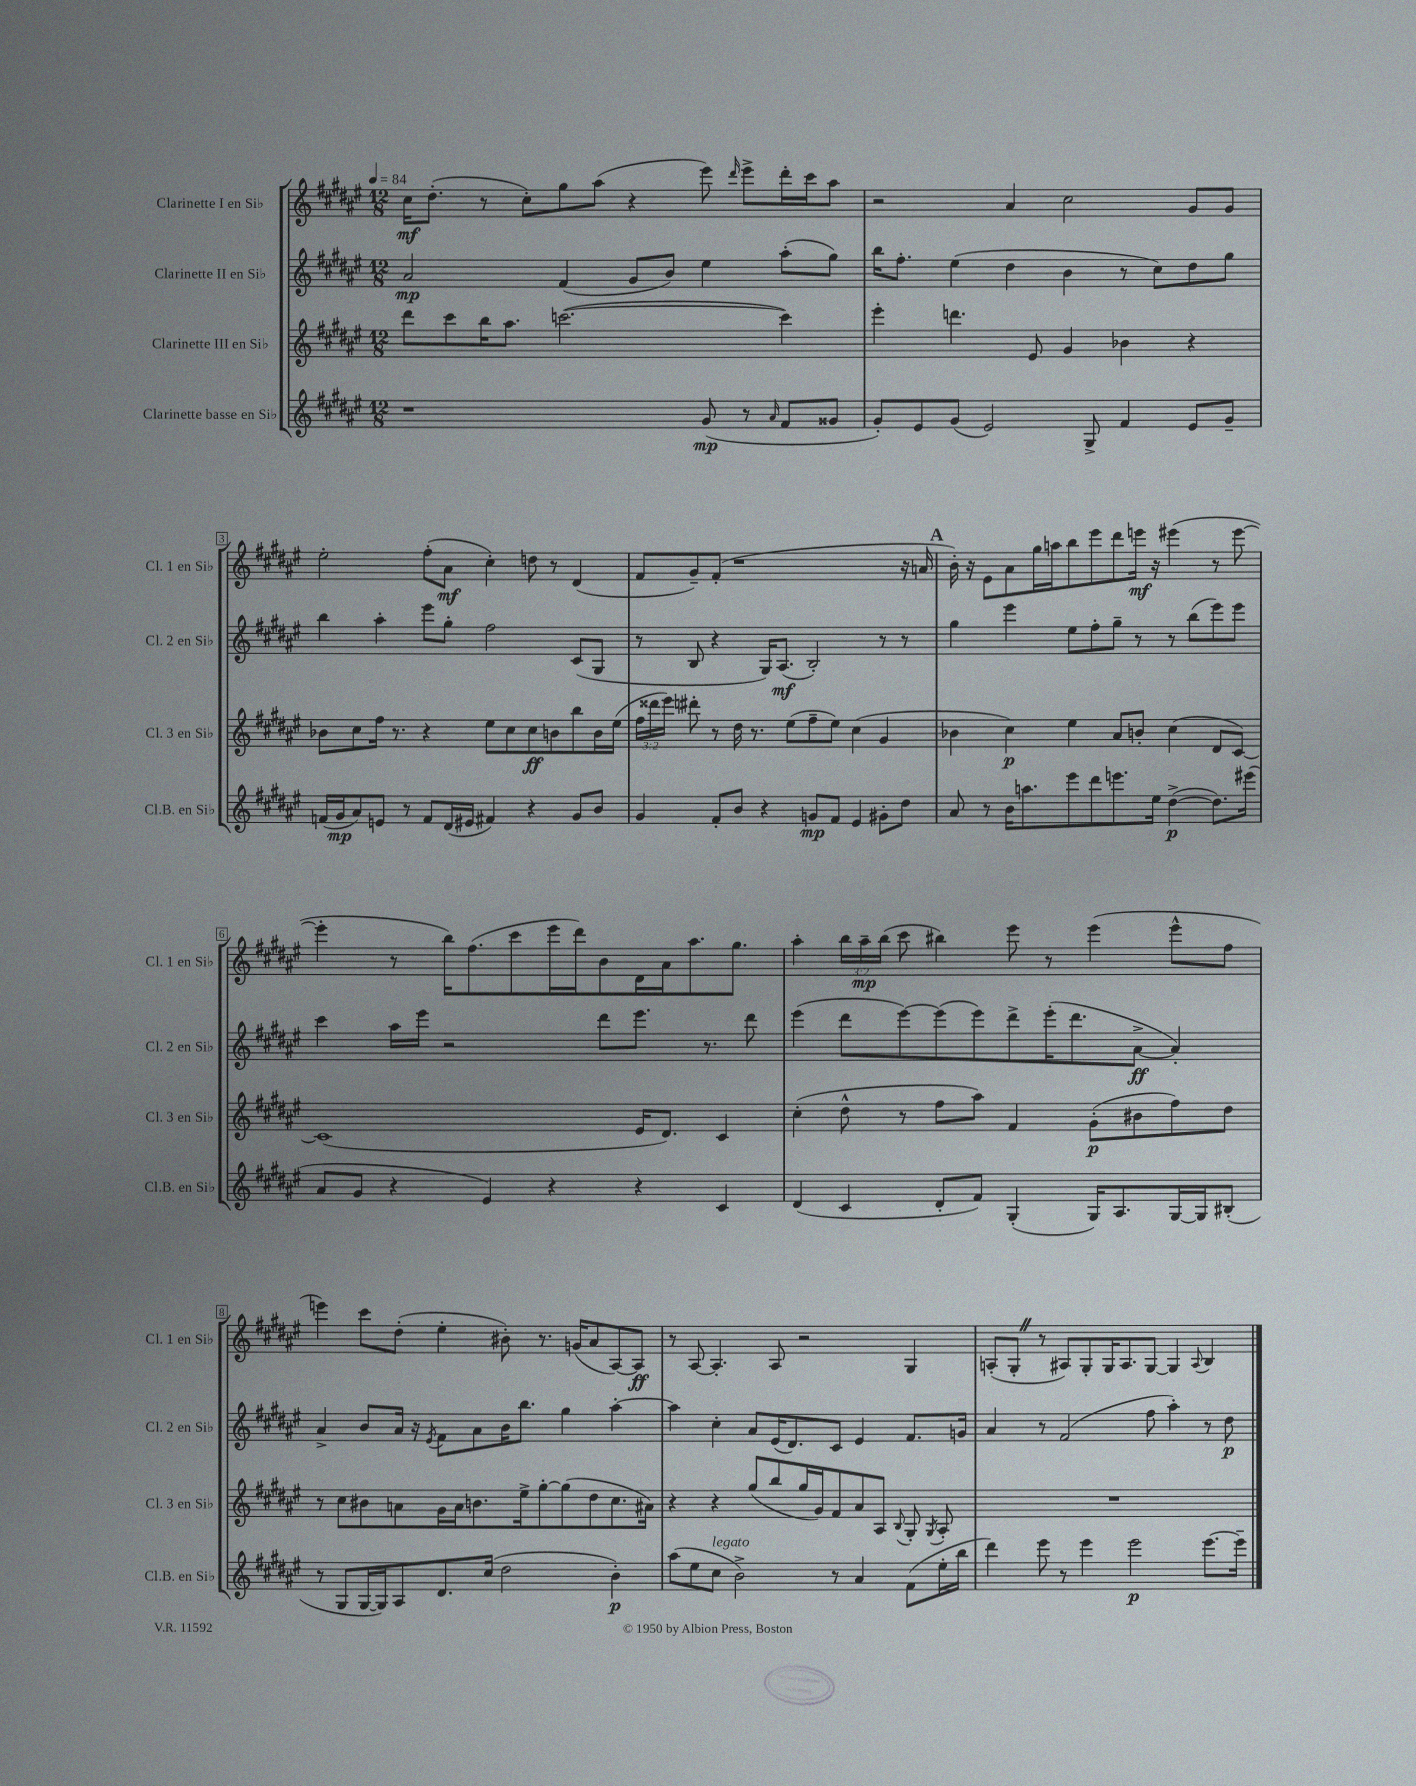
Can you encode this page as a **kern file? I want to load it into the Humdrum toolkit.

**kern	**kern	**kern	**kern
*staff4	*staff3	*staff2	*staff1
*clefG2	*clefG2	*clefG2	*clefG2
*k[f#c#g#d#a#e#]	*k[f#c#g#d#a#e#]	*k[f#c#g#d#a#e#]	*k[f#c#g#d#a#e#]
*M12/8	*M12/8	*M12/8	*M12/8
*MM84	*MM84	*MM84	*MM84
1r	8ddd#	2a#	16cc#
.	.	.	(8.dd#'
.	8ccc#	.	.
.	16bb	.	8r
.	8.aa#	.	.
.	.	.	8cc#')
.	([2.ccc	(4f#	8gg#
.	.	.	(8aa#
.	.	8g#	4r
.	.	8b)	.
(8g#	.	4ee#	8eee#)
.	.	.	16qqddd#
8r	.	.	8eee#^
16qqa#	.	.	.
8f#	4ccc])	(8aa#'	16ddd#'
.	.	.	16ccc#
8g##	.	8gg#)	8aa#
=	=	=	=
8g#')	4eee#'	16bb	2r
.	.	8.ff#'	.
8e#	.	.	.
(8g#	4.ddd	(4ee#	.
2e#)	.	.	.
.	.	4dd#	4a#
.	8e#	.	.
.	4g#	4b	2cc#
8G#^	.	.	.
4f#	4b-	8r	.
.	.	8cc#)	.
8e#	4r	8dd#	8g#
8g#~	.	8gg#	8g#
=	=	=	=
(16f	8b-	4bb	2ee#'
16g#	.	.	.
8a#)	8cc#	.	.
8e	16ff#	4aa#'	.
.	8.r	.	.
8r	.	.	.
8f	4r	8eee#	(8ff#'
(16d#	.	8gg#'	8a#
16e#	.	.	.
4f#)	8ee#	2ff#	4cc#')
.	8cc#	.	.
4r	8cc#	.	8dd
.	8b	.	8r
8g#	8bb	(8c#	(4d#
8b	16b	8G#	.
.	(16ee#	.	.
=	=	=	=
4g#	24ff#	8r	8f#
.	24ddd##	.	.
.	24eee#)	.	.
.	8ddd#'	8B	8g#~)
8f#'	8r	4r	(8f#'
8b	16dd#	.	1r
.	8.r	.	.
4r	.	16G#)	.
.	.	(8.A#	.
.	(8ee#	.	.
8g	8ff#~	2B')	.
8f#	8ee#)	.	.
4e#	(4cc#	.	.
8g#'	4g#	8r	.
8dd#	.	8r	16r
.	.	.	16a
=	=	=	=
8a#	4b-	4gg#	16b')
.	.	.	16r
8r	.	.	8e#
16b	4cc#)	4eee#	8a#
8.aa	.	.	.
.	.	.	16gg#
.	.	.	16aa
8eee#	4ee#	8ee#	8bb
8ddd#	.	8ff#'	8eee#
8.eee	8a#	8gg#~	8ddd#
.	8b'	8r	16eee
16ee#	.	.	16r
([4dd#^	(4cc#	8r	(4eee#
.	.	(8bb	.
8.dd#])	8d#	8eee#)	8r
.	[8c#)	8eee#	[8eee#
(16eee#	.	.	.
=	=	=	=
8a#	(1c#]	4ccc#	4eee#']
8g#	.	.	.
4r	.	16aa#	8r
.	.	16eee#	.
.	.	2r	16bb)
.	.	.	(8.ff#
4e#)	.	.	.
.	.	.	8ccc#
4r	.	.	16eee#
.	.	.	16ddd#)
.	.	8ddd#	8b
4r	16e#	8.eee#	16d#
.	8.d#)	.	16a#
.	.	.	8.aa#
.	.	8.r	.
4c#	4c#	.	.
.	.	.	8.gg#
.	.	8ddd#	.
=	=	=	=
(4d#	(4cc#'	(4eee#	4aa#'
4c#	8dd#^^	8ddd#	24bb
.	.	.	24aa#~
.	.	.	(24bb
.	8r	[8eee#)	8ccc#
8d#'	8ff#	(8eee#]	4bb#)
8f#)	8aa#)	8eee#)	.
(4G#'	4f#	8ddd#^	8eee#
.	.	(16eee#'	8r
.	.	8.ddd#	.
16G#)	(8g#'	.	(4eee#
8.A#	.	.	.
.	8b#	[8a#^	.
[16G#	8ff#)	4a#'])	8eee#^^
16G#]	.	.	.
(8B#'	8dd#	.	8ff#
=	=	=	=
8r	8r	4a#^	4eee)
8G#	8cc#	.	.
[16G#	8b#	8b	8ccc#
16G#])	.	.	.
8A#	8a	16a#	(8dd#'
.	.	16r	.
.	.	8qe#	.
8.d#	16g#	8f#	4ee#'
.	16a	.	.
.	8.b	8a#	.
(16cc#	.	.	.
2dd#	.	16b	8b#')
.	16ee#^	8.bb	.
.	[8gg#'	.	8.r
.	(8gg#]	4gg#	.
.	.	.	(16g
.	8dd#	.	8a#
4b')	8.cc#	[4aa#'	[8A#)
.	.	.	8A#]
.	16a#)	.	.
=	=	=	=
(8aa#	4r	4aa#]	8r
8ee#	.	.	[8A#
8cc#	4r	4cc#'	4.A#']
2b^)	.	.	.
.	(8gg#	8a#	.
.	8bb	(16e#	8A#
.	.	8.d#)	.
.	16gg#	.	2r
.	16g#)	.	.
8r	8f#	8c#	.
4a#	8a#	4e#	.
.	8A#	.	.
.	8qqB	.	.
(8f#	8G#'	8.f#	4G#
.	8qG#	.	.
16ee#'	8A#'	.	.
16bb	.	16g	.
=	=	=	=
4ddd#)	1.r	4a#	(8A'
.	.	.	8G#'
8eee#	.	8r	8r
8r	.	(2f#	8A#)
4eee#	.	.	8G#'
.	.	.	16G#
.	.	.	8.A#
2eee#	.	.	.
.	.	8ff#	[8G#
.	.	4aa#')	4G#]
.	.	.	8qqA#
[8.eee#	.	8r	4B
.	.	8dd#	.
16eee#~]	.	.	.
==	==	==	==
*-	*-	*-	*-
